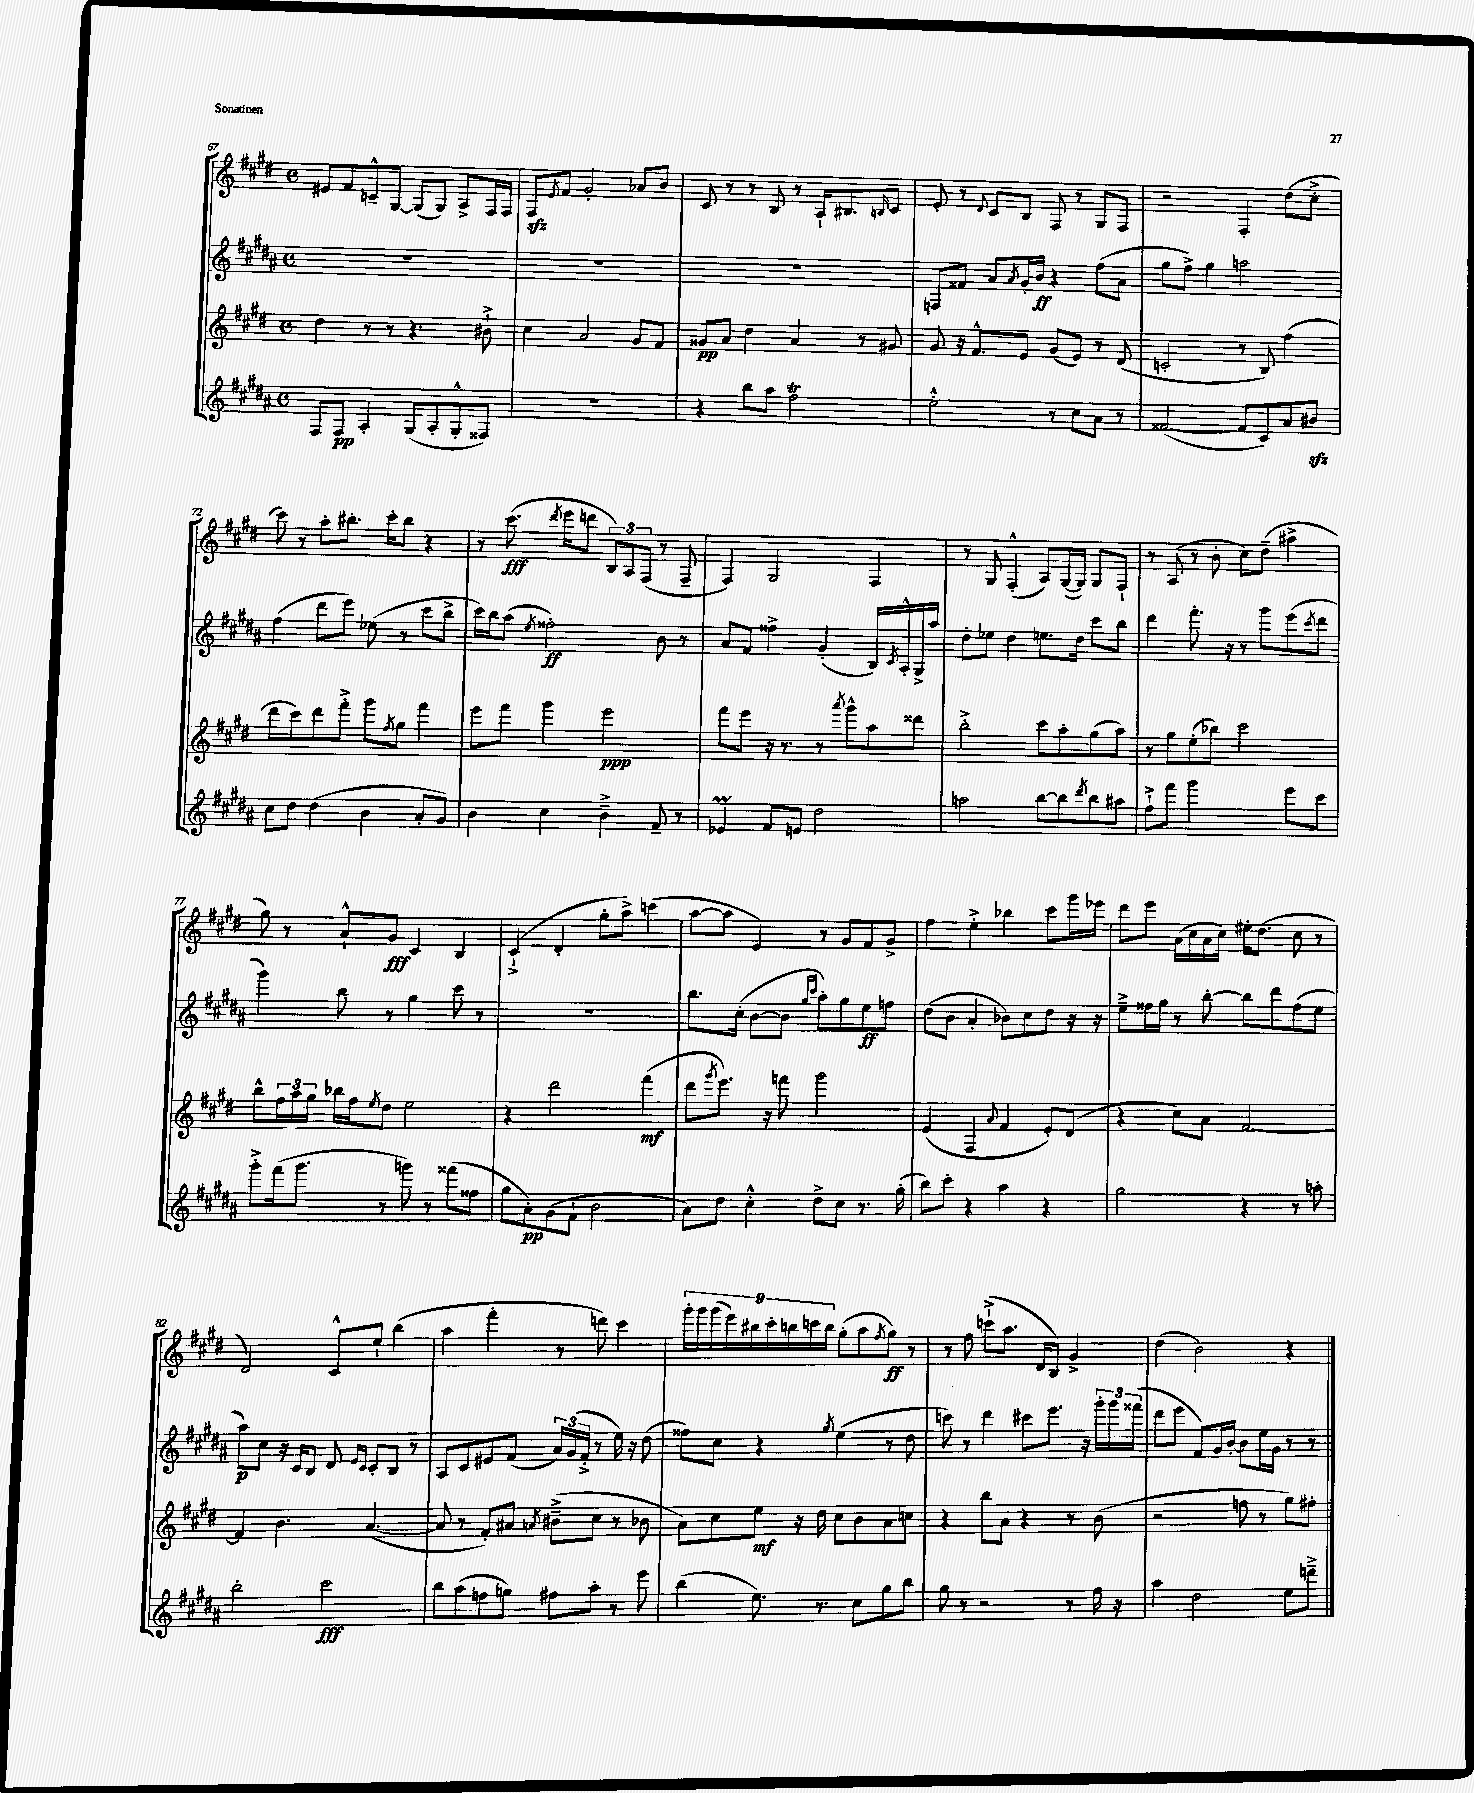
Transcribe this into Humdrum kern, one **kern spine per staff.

**kern	**kern	**kern	**kern
*staff4	*staff3	*staff2	*staff1
*clefG2	*clefG2	*clefG2	*clefG2
*k[f#c#g#d#a#]	*k[f#c#g#d#]	*k[f#c#g#d#a#]	*k[f#c#g#d#]
*M4/4	*M4/4	*M4/4	*M4/4
*met(c)	*met(c)	*met(c)	*met(c)
8F#	4dd#	1r	8e#
8F#	.	.	8f#
4A#'	8r	.	8c~^^
.	8r	.	[8G#
(8G#	4.r	.	(8G#]
8A#'	.	.	8G#)
8G#'^^	.	.	8A^
8F##)	8b#`^	.	16F#
.	.	.	16F#
=	=	=	=
1r	4cc#	1r	8F#
.	.	.	8qe
.	.	.	8f#
.	2a	.	2g#'
.	8g#	.	8a-
.	8f#	.	8b
=	=	=	=
4r	8g##	1r	8c#
.	8a	.	8r
8bb	4dd#	.	8r
8aa#	.	.	8B
2ff#	4a	.	8r
.	.	.	16A`
.	.	.	8.B#
.	8r	.	.
.	.	.	16qqB
.	8g#	.	8c#
=	=	=	=
2ee'^^	8g#	8F	8e'
.	16r	8f##	8r
.	8.f#^^	.	.
.	.	.	8qqd#
.	.	8a#	8c#
.	.	8qa#	.
.	8e	16g#'	8B
.	.	16b	.
8r	(8g#	4r	8F#
8cc#	8e)	.	8r
8a#	8r	(8ff#	8G#
8r	(8d#	8a#	8F#
=	=	=	=
([2f##	2c'	8gg#	2r
.	.	8ff#^)	.
.	.	4gg#	.
8f##]	8r	2aa	4F#'
8c#)	8B)	.	.
8a#	(4ff#	.	(8dd#
8b#	.	.	8cc#'^
=	=	=	=
8cc#	8ddd#	(4ff#	8ccc#)
8dd#	8ccc#)	.	8r
(4dd#	8ddd#	8ddd#	8aa'
.	8fff#'^	8eee)	8.bb#'
4b	8ggg#	(8ee-	.
.	.	.	16ccc#'
.	8qff#	.	.
.	8gg#	8r	8bb#
8a#'	4fff#	8ccc#	4r
8g#)	.	8bb^	.
=	=	=	=
4b	8eee	16ccc#)	8r
.	.	16bb	.
.	8fff#	(8aa#	(8.ccc#
.	.	8qee	.
4cc#	4ggg#	2ff##')	.
.	.	.	8qddd#
.	.	.	16eee
.	.	.	8ddd
4b~^	2eee	.	12B)
.	.	.	12A
.	.	.	(12F#
8f#~	.	8b	8r
8r	.	8r	8F#~
=	=	=	=
4e-	8fff#	8a#	4F#)
.	8eee	8f#	.
8f#	16r	4ff##^	2G#
.	8.r	.	.
8e	.	.	.
2dd#	8r	(4g#'	.
.	8qaaa	.	.
.	8ggg#^^	.	.
.	8aa	16B)	4F#
.	.	8qc#	.
.	.	16A#'^^	.
.	8ddd##	16G#^	.
.	.	16aa#	.
=	=	=	=
2aa	2bb'^	8dd#'	8r
.	.	8ee-	8G#
.	.	4dd#	(4F#'^^
[8bb	8ccc#	8.ee	8A)
8bb]	8aa'	.	([16G#
.	.	16dd#	16G#])
8qddd#	.	.	.
8bb	(8gg#	8ccc#	8G#
8aa#	8aa)	8bb	8F#`
=	=	=	=
8ff#`^	8r	4ddd#	8r
8fff#	8gg#	.	(8A
2ggg#	(8ee'	8.fff#'	8r
.	8bb-)	.	8b'
.	.	16r	.
.	2ccc#	8r	8cc#)
.	.	8ggg#	(8dd#~
8eee	.	(8eee	4aa#^
.	.	8qccc#	.
8ccc#	.	8ddd#	.
=	=	=	=
8ggg#'^	8bb^^	4ggg#)	8gg#)
(16fff#	24ff#	.	8r
.	24aa	.	.
8.ggg#	.	.	.
.	24gg#	.	.
.	16bb-	8bb	8a`^^
.	16ff#	.	.
.	8qee	.	.
8r	8dd#	8r	8g#
8ggg)	2ee	4gg#	4c#
8r	.	.	.
(8fff##	.	8ccc#	4B
8ff##	.	8r	.
=	=	=	=
8gg#	4r	1r	(4c#`^
8a#')	.	.	.
(8g#	2ddd#	.	4d#'
8f#`	.	.	.
2b	.	.	8gg#'
.	.	.	8aa^)
.	(4fff#	.	(4ccc
=	=	=	=
8a#)	8ddd#	8.bb	[8aa
.	8qggg#	.	.
8dd#	8.eee)	.	8aa]
.	.	(16cc#'	.
4cc#'^^	.	[8b	4e)
.	16r	.	.
.	8fff	8b]	.
.	.	16qqgg#	.
.	.	16qqccc#	.
8dd#^	2ggg#	8aa#')	8r
8cc#	.	8gg#	8g#
8.r	.	8ee	8f#
.	.	8ff	8g#^
(16gg#'	.	.	.
=	=	=	=
8bb)	(4e	(8dd#	4ff#
8ccc#'	.	8b	.
4r	4F#	4a#'	4ee'^
.	8qqa	.	.
4aa#	4f#	8b-)	4bb-
.	.	8cc#	.
4r	8e')	8dd#	8ccc#
.	(8d#	16r	16ggg#
.	.	16r	16eee-
=	=	=	=
2gg#	4r	8ee~^	8ddd#
.	.	16ff##	8eee
.	.	16gg#	.
.	8cc#)	8r	(16a
.	.	.	16cc#
.	8a	[8bb'	16a
.	.	.	16cc#)
4r	[2f#	8bb]	16ee#'
.	.	.	(8.dd#
.	.	8ddd#	.
8r	.	(8ff##	8cc#
8aa'	.	8ee	8r
=	=	=	=
2bb'	4f#]	8aa#)	2d#)
.	.	8cc#	.
.	4.b	16r	.
.	.	16c#	.
.	.	8B	.
2ccc#	.	8d#	8c#^^
.	.	16qqe	.
.	.	16qqc#	.
.	([4.a	8c#'	8ee`
.	.	8B	(4bb
.	.	8r	.
=	=	=	=
8bb	8a]	8A#	4aa
(8aa#	8r	8c#	.
8ff	8f#')	8e#	4fff#'
8gg)	8a#	(8f#	.
.	8qa	.	.
8ff#	(8b#~^	24a#)	8r
.	.	(24g#	.
.	.	24f#'^	.
8aa#'	8cc#	8r	8ddd)
8r	8r	16ee)	4ccc#
.	.	16r	.
8eee	8b-	(8dd#	.
=	=	=	=
(4bb	8a)	8ff##)	18ggg#'
.	.	.	18ggg#
.	.	.	(18ggg#
.	8cc#	8cc#	.
.	.	.	18eee)
.	.	.	18bb#
8.ee)	8ee	4r	.
.	.	.	18ccc#'
.	.	.	18bb
.	16r	.	.
.	.	.	18ccc
8.r	16dd#	.	.
.	.	.	18bb
.	.	8qgg#	.
.	8cc#	(4ee	(8gg#'
8cc#	8b	.	8aa
.	.	.	8qff#
8gg#	8a	8r	8gg#)
8bb	8cc	8dd#	8r
=	=	=	=
8gg#	4r	8ccc)	8r
8r	.	8r	8ff#
2r	8bb	4ddd#	(8ccc`^
.	8a	.	8.aa
.	4r	8ccc#	.
.	.	.	16d#
.	.	8.eee	8B)
8r	8r	.	4g#^
.	.	16r	.
16ff#	(8b	24ggg#'	.
.	.	24ggg#	.
16r	.	.	.
.	.	(24fff##	.
=	=	=	=
4aa#	2r	8ddd#	(4dd#
.	.	8eee	.
2dd#	.	8f#)	2b)
.	.	16g#	.
.	.	[16b'	.
.	8ff	8b]	.
.	8r	16ee	.
.	.	16g#	.
8ee	8gg#)	8r	4r
8ddd~^	8ff#'	8r	.
==	==	==	==
*-	*-	*-	*-
